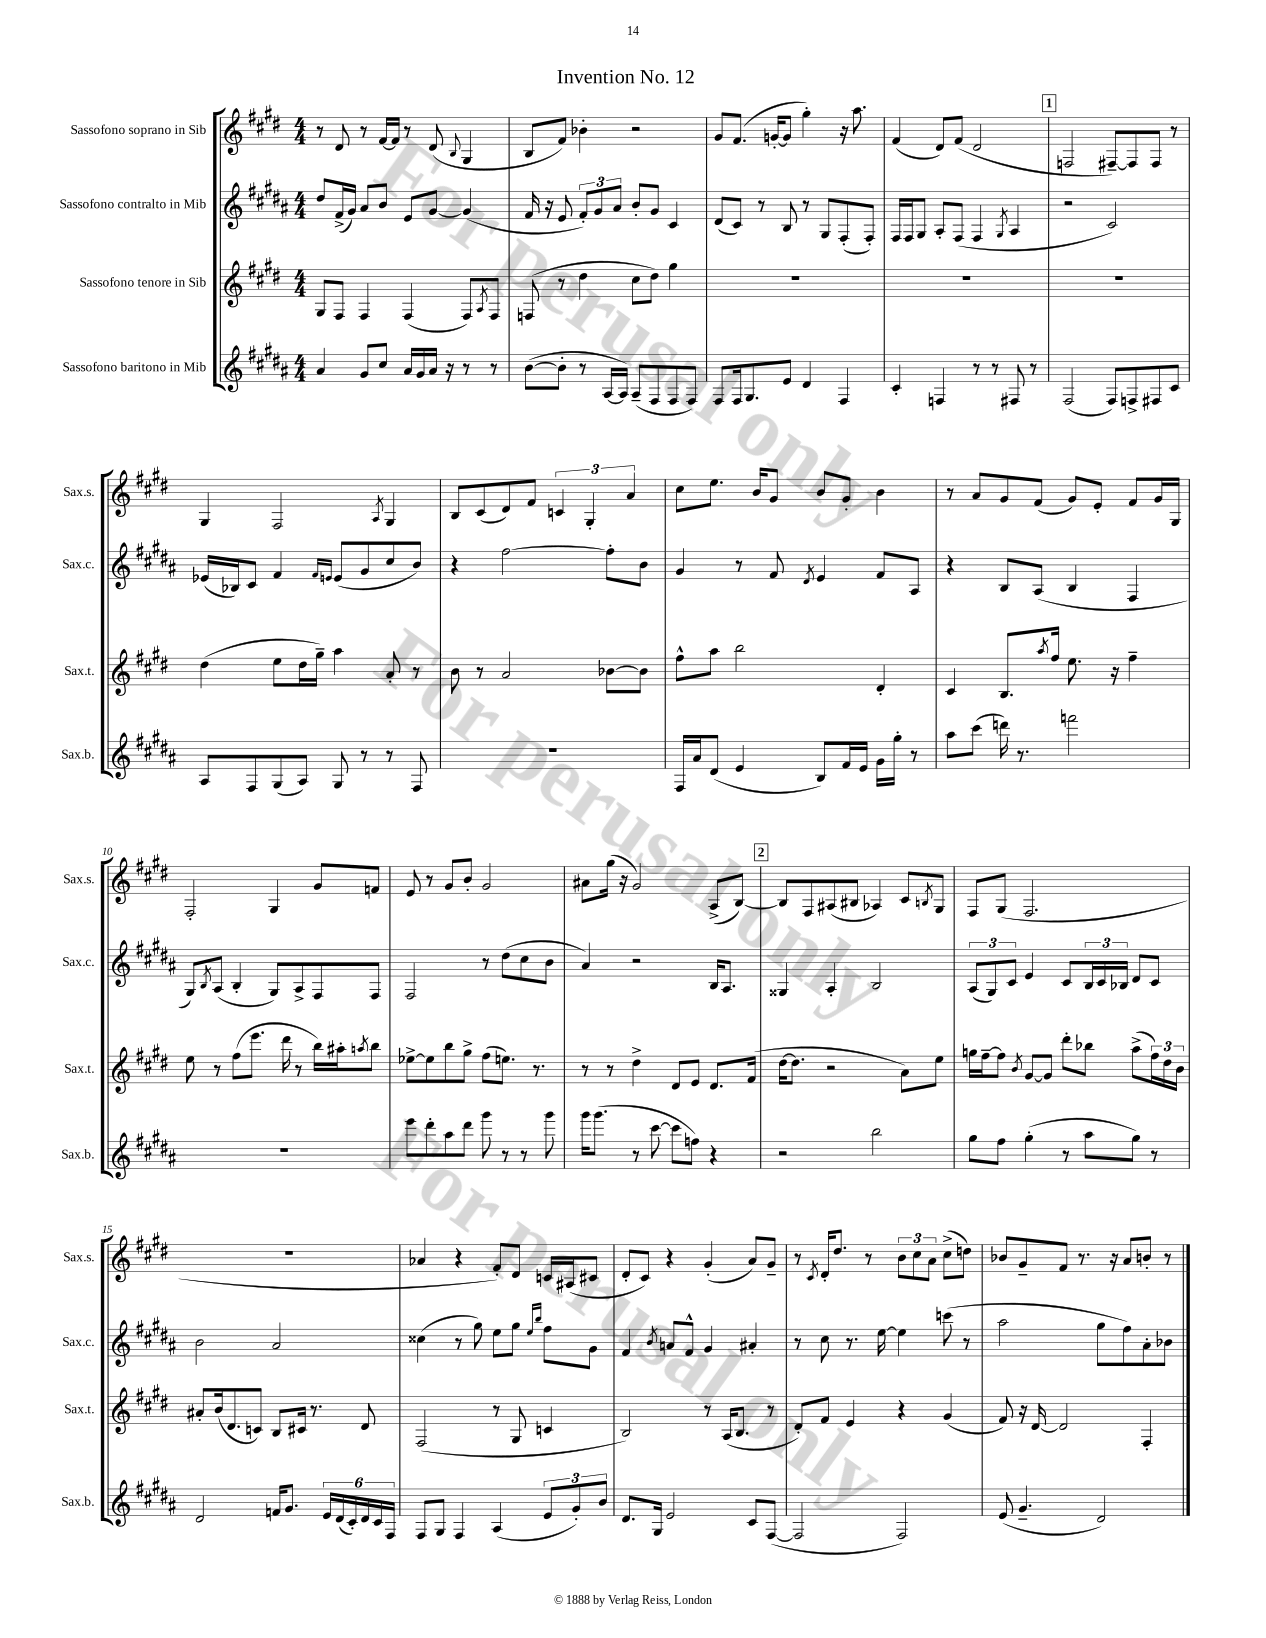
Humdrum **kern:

**kern	**kern	**kern	**kern
*part4	*part3	*part2	*part1
*staff4	*staff3	*staff2	*staff1
*I"Sassofono baritono in Mib	*I"Sassofono tenore in Sib	*I"Sassofono contralto in Mib	*I"Sassofono soprano in Sib
*I'Sax.b.	*I'Sax.t.	*I'Sax.c.	*I'Sax.s.
*clefG2	*clefG2	*clefG2	*clefG2
*k[f#c#g#d#a#]	*k[f#c#g#d#]	*k[f#c#g#d#a#]	*k[f#c#g#d#]
*M4/4	*M4/4	*M4/4	*M4/4
=1	=1	=1	=1
4a#/	8G#/L	8dd#/L	8r
.	8F#/J	(16f#^/L	8d#/
.	.	16g#/JJ)	.
8g#/L	4F#/	8a#/L	8r
8cc#/J	.	8b/J	[16f#/LL
.	.	.	16f#/JJ]
16a#/LL	(4F#/	8e/L	8r
16g#/	.	.	.
16a#/JJ	.	[8g#/J	(8d#/
16r	.	.	.
.	.	.	8qqB/
8r	8F#/L)	(4g#/]	4G#/
.	8qA/	.	.
8r	8F#/J	.	.
=2	=2	=2	=2
([8b\L	(8Fn/	16f#/	8B/L
.	.	16r	.
8b'\J]	8r	8e/	8f#/J)
8r	4dd#\	12f#'/L)	4b-X'\
.	.	12g#/	.
[16A#/LL	.	.	.
.	.	12a#/J	.
16A#/JJ])	.	.	.
(8A#~/L	8cc#\L	8b'/L	2r
8F#/	8dd#\J)	8g#/J	.
8F#/	4gg#\	4c#/	.
8F#/J)	.	.	.
=3	=3	=3	=3
8F#/L	1r	(8d#/L	8g#/L
16F#/k	.	8c#/J)	(8.f#/J
8.G#/	.	.	.
.	.	8r	.
.	.	.	[16gn'/KL
8e/J	.	8B/	8g/J]
4d#/	.	8r	4gg#'\)
.	.	8G#/L	.
4F#/	.	(8F#'/	16r
.	.	.	8.aa\
.	.	8F#'/J)	.
=4	=4	=4	=4
4c#'/	1r	16F#/LL	(4f#/
.	.	16F#/J	.
.	.	8G#/J	.
4Fn/	.	8A#'/L	8d#/L)
.	.	(8F#/J	(8f#/J
8r	.	4F#/	2d#/
8r	.	.	.
.	.	8qG#/	.
8F#X/	.	4A#/	.
8r	.	.	.
!!LO:REH:place=s1:t=1
=5	=5	=5	=5
(2F#/	1r	2r	2Fn/
8F#/L)	.	2c#/)	[8F#X~/L)
8Fn^/	.	.	8F#/]
8F#X/	.	.	8F#/J
8c#/J	.	.	8r
!!LO:LB:g=z
=6	=6	=6	=6
8A#/L	(4dd#\	(16e-X/LL	4G#/
.	.	16B-X/J)	.
8F#/	.	8c#/J	.
(8G#/	8ee\L	4f#/	2F#/
8A#/J)	16dd#\L	.	.
.	16gg#~\JJ)	.	.
.	.	16qqf#/LL	.
.	.	16qqen/JJ	.
8G#/	4aa\	(8e/L	.
8r	.	8g#/	.
.	.	.	8qA/
8r	8a'/	8cc#/	4G#/
8F#/	8r	8b/J)	.
=7	=7	=7	=7
1r	8b\	4r	8B/L
.	8r	.	(8c#/
.	2a/	[2ff#\	8d#/)
.	.	.	8f#/J
.	.	.	6cn/
.	.	.	6G#'/
.	[8b-X\L	8ff#'\L]	.
.	.	.	6a/
.	8b-\J]	8b\J	.
=8	=8	=8	=8
16F#/LL	8ff#^^\L	4g#/	8cc#\L
16a#/J	.	.	.
(8d#/J	8aa\J	.	8.ee\J
4e/	2bb\	8r	.
.	.	.	16b/KL
.	.	8f#/	8g#/J
.	.	8qd#/	.
8B/L)	.	4e/	8b/L
16f#/L	.	.	8g#'/J
16e/JJ	.	.	.
16g#\LL	4d#'/	8f#/L	4b\
16gg#'\JJ	.	.	.
8r	.	8A#/J	.
=9	=9	=9	=9
8aa#\L	4c#/	4r	8r
(8ccc#\J	.	.	8a/L
16dddn\)	8.B/L	8B/L	8g#/
8.r	.	.	.
.	.	(8A#/J	(8f#/J
.	8qaa/	.	.
.	16ff#/Jk	.	.
2fffn\	8.ee\	4B/	8g#/L)
.	.	.	8e'/J
.	16r	.	.
.	4ff#~\	4F#/	8f#/L
.	.	.	16g#/L
.	.	.	16G#/JJ
!!LO:LB:g=z
=10	=10	=10	=10
1r	8ee\	8G#/L)	2F#'/
.	.	8qB/	.
.	8r	(8A#/J	.
.	(8ff#\L	4B'/	.
.	8.eee\J	.	.
.	.	8G#/L)	4G#/
.	16ddd#\	.	.
.	8r	8A#^/	.
.	16bb\LL)	8F#/	8g#/L
.	16aa#X'\J	.	.
.	8qaan/	.	.
.	8bb\J	8F#/J	8fn/J
=11	=11	=11	=11
8eee\L	[8ee-X^\L	2F#/	8e/
8ddd#'\	8ee-\]	.	8r
8aa#\	8bb\	.	8g#/L
8ddd#\J	8gg#^\J	.	8b'/J
8ggg#\	(8ff#\L	8r	2g#/
8r	8.een\J)	(8dd#\L	.
8r	.	8cc#\	.
.	8.r	.	.
8ggg#\	.	8b\J	.
=12	=12	=12	=12
16ggg#\KL	8r	4a#/)	8a#X\L
(8.ggg#\J	.	.	.
.	8r	.	(16gg#\Jk
.	.	.	16r
8r	4dd#^\	2r	2g#/)
[8ccc#\	.	.	.
8ccc#\L]	8d#/L	.	.
8ffn\J)	8e/J	.	.
4r	8.d#/L	16B/KL	(8A^/L
.	.	8.A#/J	.
.	.	.	[8B/J)
.	(16f#/Jk	.	.
!!LO:REH:place=s1:t=2
=13	=13	=13	=13
2r	[16dd#\KL	4G##X/	8B/L]
.	8.dd#\J]	.	.
.	.	.	8F#/
.	2r	4A#'/	(8A#X/
.	.	.	8B#X/J
2bb\	.	2B/	4A-X/)
.	8a\L)	.	8c#/L
.	.	.	8qBn/
.	8ee\J	.	8G#/J
=14	=14	=14	=14
8gg#\L	16ggn\LL	(12A#/L	8F#/L
.	[16ff#~\J	.	.
.	.	12G#/)	.
8ff#\J	8ff#\J]	.	(8G#/J
.	.	12c#/J	.
.	8qb/	.	.
(4gg#'\	[8g#/L	4e/	2.F#/
.	8g#/J]	.	.
8r	8ddd#'\L	8c#/L	.
8aa#\L	8bb-X\J	24B/L	.
.	.	24c#/	.
.	.	24B-X/JJ	.
8gg#\J)	(8aa^\L	8d#/L	.
8r	24ff#\L)	8c#/J	.
.	24dd#\	.	.
.	24b\JJ	.	.
!!LO:LB:g=z
=15	=15	=15	=15
2d#/	8a#X'/L	2b\	1r
.	(16b/k	.	.
.	8.d#/	.	.
.	8cn/J)	.	.
16fn/KL	8B/L	2a#/	.
8.g#/J	.	.	.
.	16c#X/Jk	.	.
.	8.r	.	.
24e/LL	.	.	.
(24d#/	.	.	.
24c#'/)	.	.	.
24d#/	8d#/	.	.
24c#/	.	.	.
24F#/JJ	.	.	.
=16	=16	=16	=16
8F#/L	(2F#/	(4cc##X\	4a-X/
8G#/J	.	.	.
4F#/	.	8r	4r
.	.	8gg#\)	.
(4A#/	8r	8ee\L	8f#'/L)
.	8G#/	8gg#\J	8d#/J
.	.	16qqee/LL	.
.	.	16qqbb/JJ	.
12e/L	4cn/	8ff#\L	16cn/LL
.	.	.	(16A#X/J
12g#'/)	.	.	.
.	.	8g#\J	8c#X/J
12b/J	.	.	.
=17	=17	=17	=17
8.d#/L	2B/)	4f#/	8d#'/L
.	.	.	8c#/J)
16G#/Jk	.	.	.
.	.	8qb/	.
2e/	.	8an/L	4r
.	.	8f#^^/J	.
.	8r	4g#/	(4g#'/
.	(16A/KL	.	.
.	8.B/J	.	.
8c#/L	.	4a#X'/	8a/L)
([8F#/J	8r	.	8g#~/J
=18	=18	=18	=18
2F#/]	8d#'/L)	8r	8r
.	.	.	8qc#/
.	8f#/J	8cc#\	16d#'/KL
.	.	.	8.dd#/J
.	4e/	8.r	.
.	.	.	8r
.	.	[16ee\	.
2F#/)	4r	4ee\]	12b\L
.	.	.	12cc#\
.	.	.	12a\J
.	(4g#/	(8cccn\	(8cc#^\L
.	.	8r	8ddn\J)
=19	=19	=19	=19
(8e/	8f#/)	2aa#\	8b-X/L
4.g#~/	16r	.	8g#~/
.	[16d#/	.	.
.	2d#/]	.	8f#/J
.	.	.	8.r
2d#/)	.	8gg#\L	.
.	.	.	16r
.	.	8ff#\)	8a/L
.	4F#'/	8a#'\	8bn'/J
.	.	8b-X\J	8r
==	==	==	==
*-	*-	*-	*-
